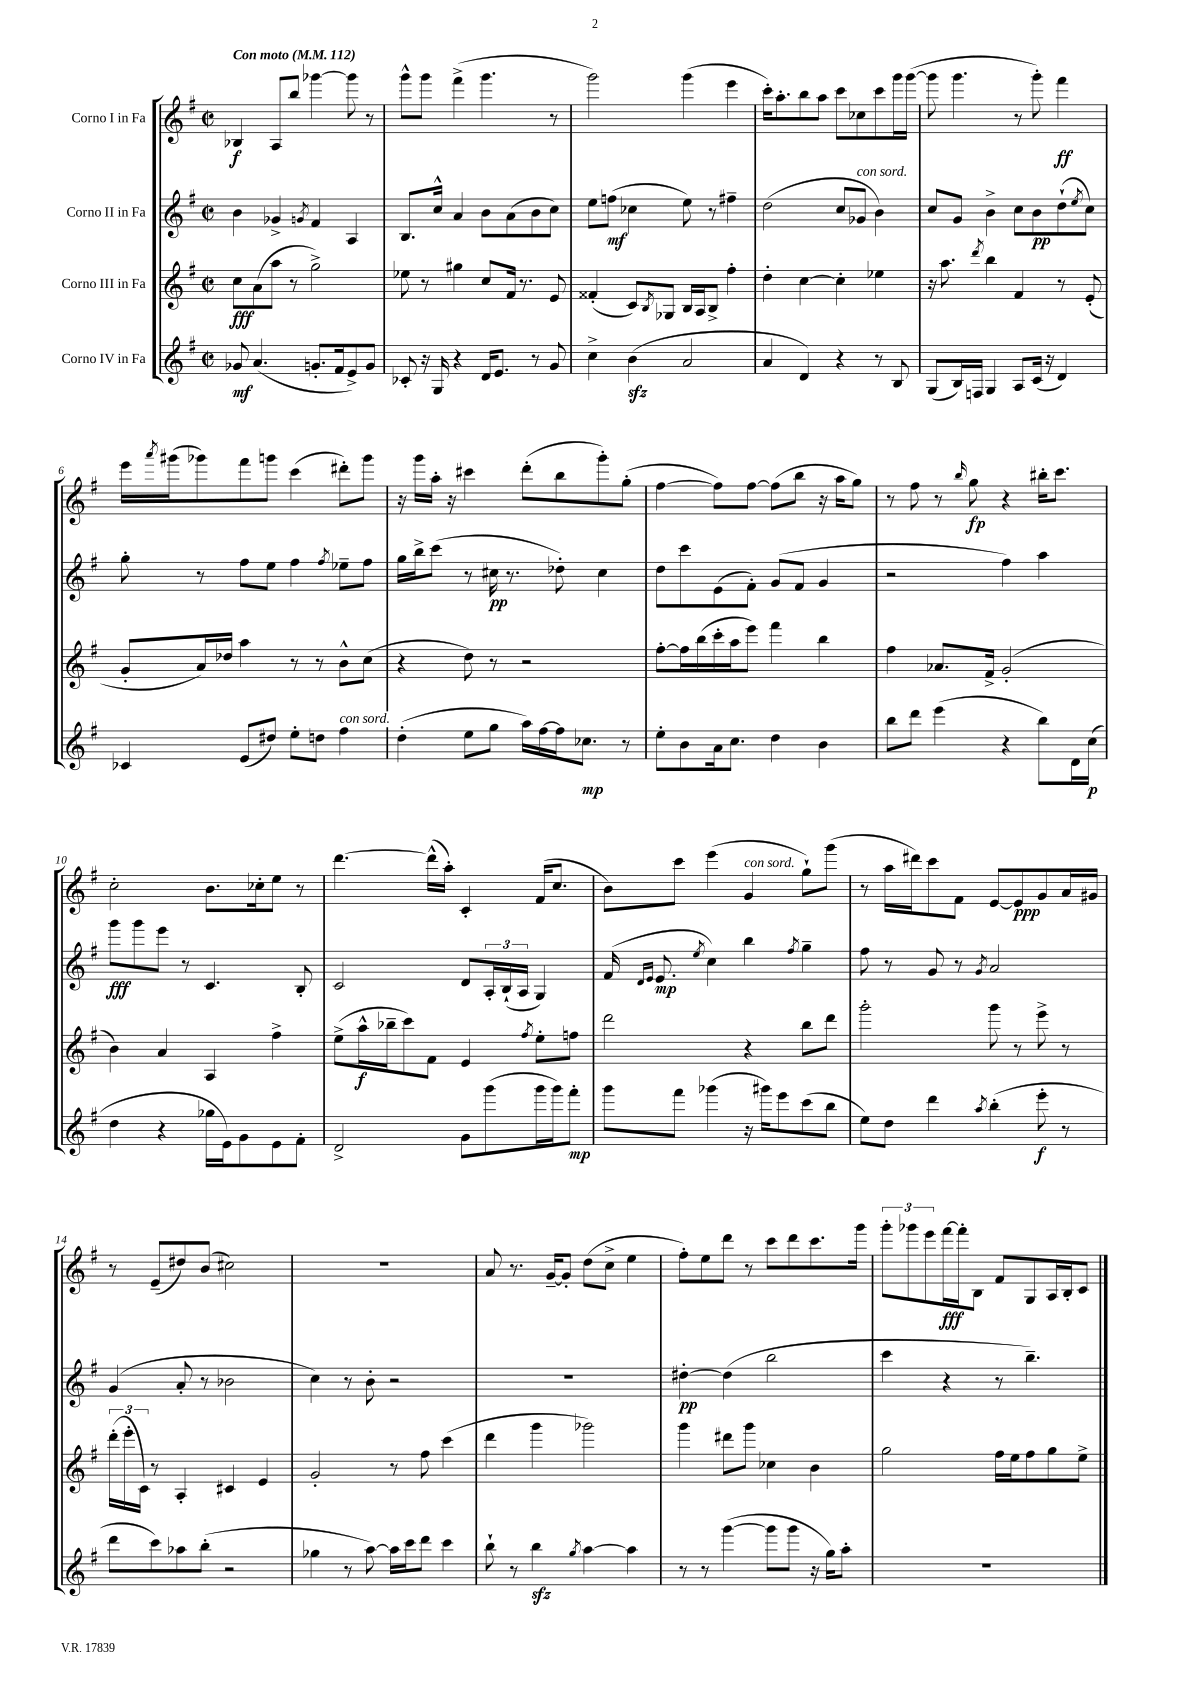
<<
\new StaffGroup <<
\new Staff = "s0" \with { instrumentName = "Corno I in Fa" } {
    \clef treble \key g \major \defaultTimeSignature \time 2/2 \tempo "Con moto" 4 = 112
    bes4\f a8 b''8 ges'''4~ ges'''8 r8 |
    g'''8-^ g'''8 fis'''4->( g'''4. r8 |
    g'''2) g'''4( e'''4 |
    c'''16-.) a''8.-. b''8 a''8 c'''8 ces''8 c'''8 g'''16 g'''16~( |
    g'''8 g'''4. r8 g'''8-.) fis'''4\ff |
    e'''16 \acciaccatura { a'''8 } gis'''16( ges'''8) fis'''8 g'''8 c'''4( dis'''8-.) g'''8 |
    r16 g'''16 a''16-. r16 cis'''4 d'''8-.( b''8 g'''8-.) g''8-.( |
    fis''4~ fis''8) fis''8~ fis''8( b''8 r16 a''16 g''8) |
    r8 fis''8 r8 \grace { b''16 } g''8\fp r4 bis''16-. c'''8. |
    c''2-. b'8. ces''16-. e''8 r8 |
    d'''4.~ d'''16-^( a''16-.) c'4-. fis'16( c''8. |
    b'8) c'''8 e'''4( g'4^\markup { \italic "con sord." } g''8-!) g'''8( |
    r8 a''16 dis'''16) c'''8 fis'8 e'8~ e'8\ppp g'8 a'16 gis'16 |
    r8 e'8--( dis''8) b'8( cis''2) |
    R1 |
    a'8 r8. g'16~-- g'8-. d''8( c''8-> e''4 |
    fis''8-.) e''8 d'''8 r8 c'''8 d'''8 c'''8. g'''16 |
    \tuplet 3/2 { g'''8-. ges'''8 e'''8 } fis'''16~\fff fis'''16-. b8 fis'8 g8 a16 b16-. c'8 \bar "|." |
}
\new Staff = "s1" \with { instrumentName = "Corno II in Fa" } {
    \clef treble \key g \major \defaultTimeSignature \time 2/2
    b'4 ges'4-> \acciaccatura { g'8 } fis'4 a4 |
    b8. c''16-^ a'4 b'8 a'8( b'8 c''8) |
    e''8 f''8\mf( ces''4 e''8) r8 fis''4-- |
    d''2( c''8 ges'8^\markup { \italic "con sord." } b'4) |
    c''8 g'8 b'4-> c''8 b'8\pp d''8-!( \acciaccatura { e''8 } c''8) |
    g''8-. r8 fis''8 e''8 fis''4 \acciaccatura { fis''8 } ees''8-- fis''8 |
    g''16 b''16-> c'''8( r8 cis''16\pp r8. des''8-.) cis''4 |
    d''8 c'''8 e'8( fis'8-.) g'8( fis'8 g'4 |
    r2 fis''4) a''4 |
    g'''8\fff g'''8 e'''8 r8 c'4. b8-. |
    c'2 d'8 \tuplet 3/2 { a16-. b16-!( a16 } g4) |
    fis'16( \grace { d'16 e'16 } e'8.\mp \acciaccatura { e''8 } c''4) b''4 \acciaccatura { fis''8 } g''4-- |
    fis''8 r8 g'8 r8 \acciaccatura { g'8 } a'2 |
    g'4( a'8-. r8 bes'2 |
    c''4) r8 b'8-. r2 |
    R1 |
    dis''4~-.\pp dis''4( b''2 |
    c'''4 r4 r8 b''4.--) \bar "|." |
}
\new Staff = "s2" \with { instrumentName = "Corno III in Fa" } {
    \clef treble \key g \major \defaultTimeSignature \time 2/2
    c''8\fff a'8( a''8 r8 g''2->) |
    ees''8 r8 gis''4 c''8 fis'16 r8. e'8 |
    fisis'4-.( c'8) \acciaccatura { b8 } ges8 b16 a16 b8-> fis''4-. |
    d''4-. c''4~ c''4-. ees''4 |
    r16 a''8. \acciaccatura { d'''8 } b''4 fis'4 r8 e'8-.( |
    g'8-. a'16) des''16 a''4 r8 r8 b'8-^ c''8( |
    r4 d''8) r8 r2 |
    fis''8~-. fis''16 b''16( c'''16-. a''16 e'''8) fis'''4 b''4 |
    fis''4 aes'8. fis'16-> g'2-.( |
    b'4) a'4 a4 fis''4-> |
    e''8->( a''16-^\f bes''16-- c'''8) fis'8 e'4 \acciaccatura { fis''8 } e''8-. f''8 |
    d'''2 r4 b''8 d'''8 |
    g'''2-. g'''8 r8 e'''8-> r8 |
    \tuplet 3/2 { d'''16-.( e'''16-. c'16) } r8 a4-. cis'4 e'4 |
    g'2-. r8 fis''8 c'''4( |
    d'''4 g'''4 ges'''2) |
    g'''4 dis'''8 g'''8 ces''4 b'4 |
    g''2 fis''16 e''16 fis''8 g''8 e''8-> \bar "|." |
}
\new Staff = "s3" \with { instrumentName = "Corno IV in Fa" } {
    \clef treble \key g \major \defaultTimeSignature \time 2/2
    ges'8\mf a'4.( g'8.-. fis'16 e'8->) g'8 |
    ces'8-. r16 g16 r4 d'16 e'8. r8 g'8 |
    c''4-> b'4\sfz( a'2 |
    a'4 d'4) r4 r8 b8 |
    g8( b16) f16 g4 a8 c'16( r16 d'4) |
    ces'4 e'8( dis''8) e''8-. d''8 fis''4^\markup { \italic "con sord." } |
    d''4-.( e''8 g''8 a''16) fis''16~ fis''16 ces''8.\mp r8 |
    e''8-. b'8 a'16 c''8. d''4 b'4 |
    b''8 d'''8 e'''4( r4 b''8) d'16 c''16\p( |
    d''4 r4 ges''16 e'16) g'8 e'8 fis'8-. |
    d'2-> g'8 g'''8( g'''16 g'''16) fis'''8-.\mp |
    g'''8 fis'''8 ges'''4( r16 gis'''16) e'''8 c'''8( b''8 |
    e''8) d''8 d'''4 \acciaccatura { a''8 } b''4-.( e'''8-.\f r8 |
    d'''8 c'''8) aes''8 b''8-.( r2 |
    ges''4 r8 a''8~) a''16 c'''16 d'''8 c'''4 |
    b''8-! r8 b''4\sfz \acciaccatura { g''8 } a''4~ a''4 |
    r8 r8 g'''4~( g'''8 g'''8 r16 g''16) a''8-. |
    R1 \bar "|." |
}
>>
>>
